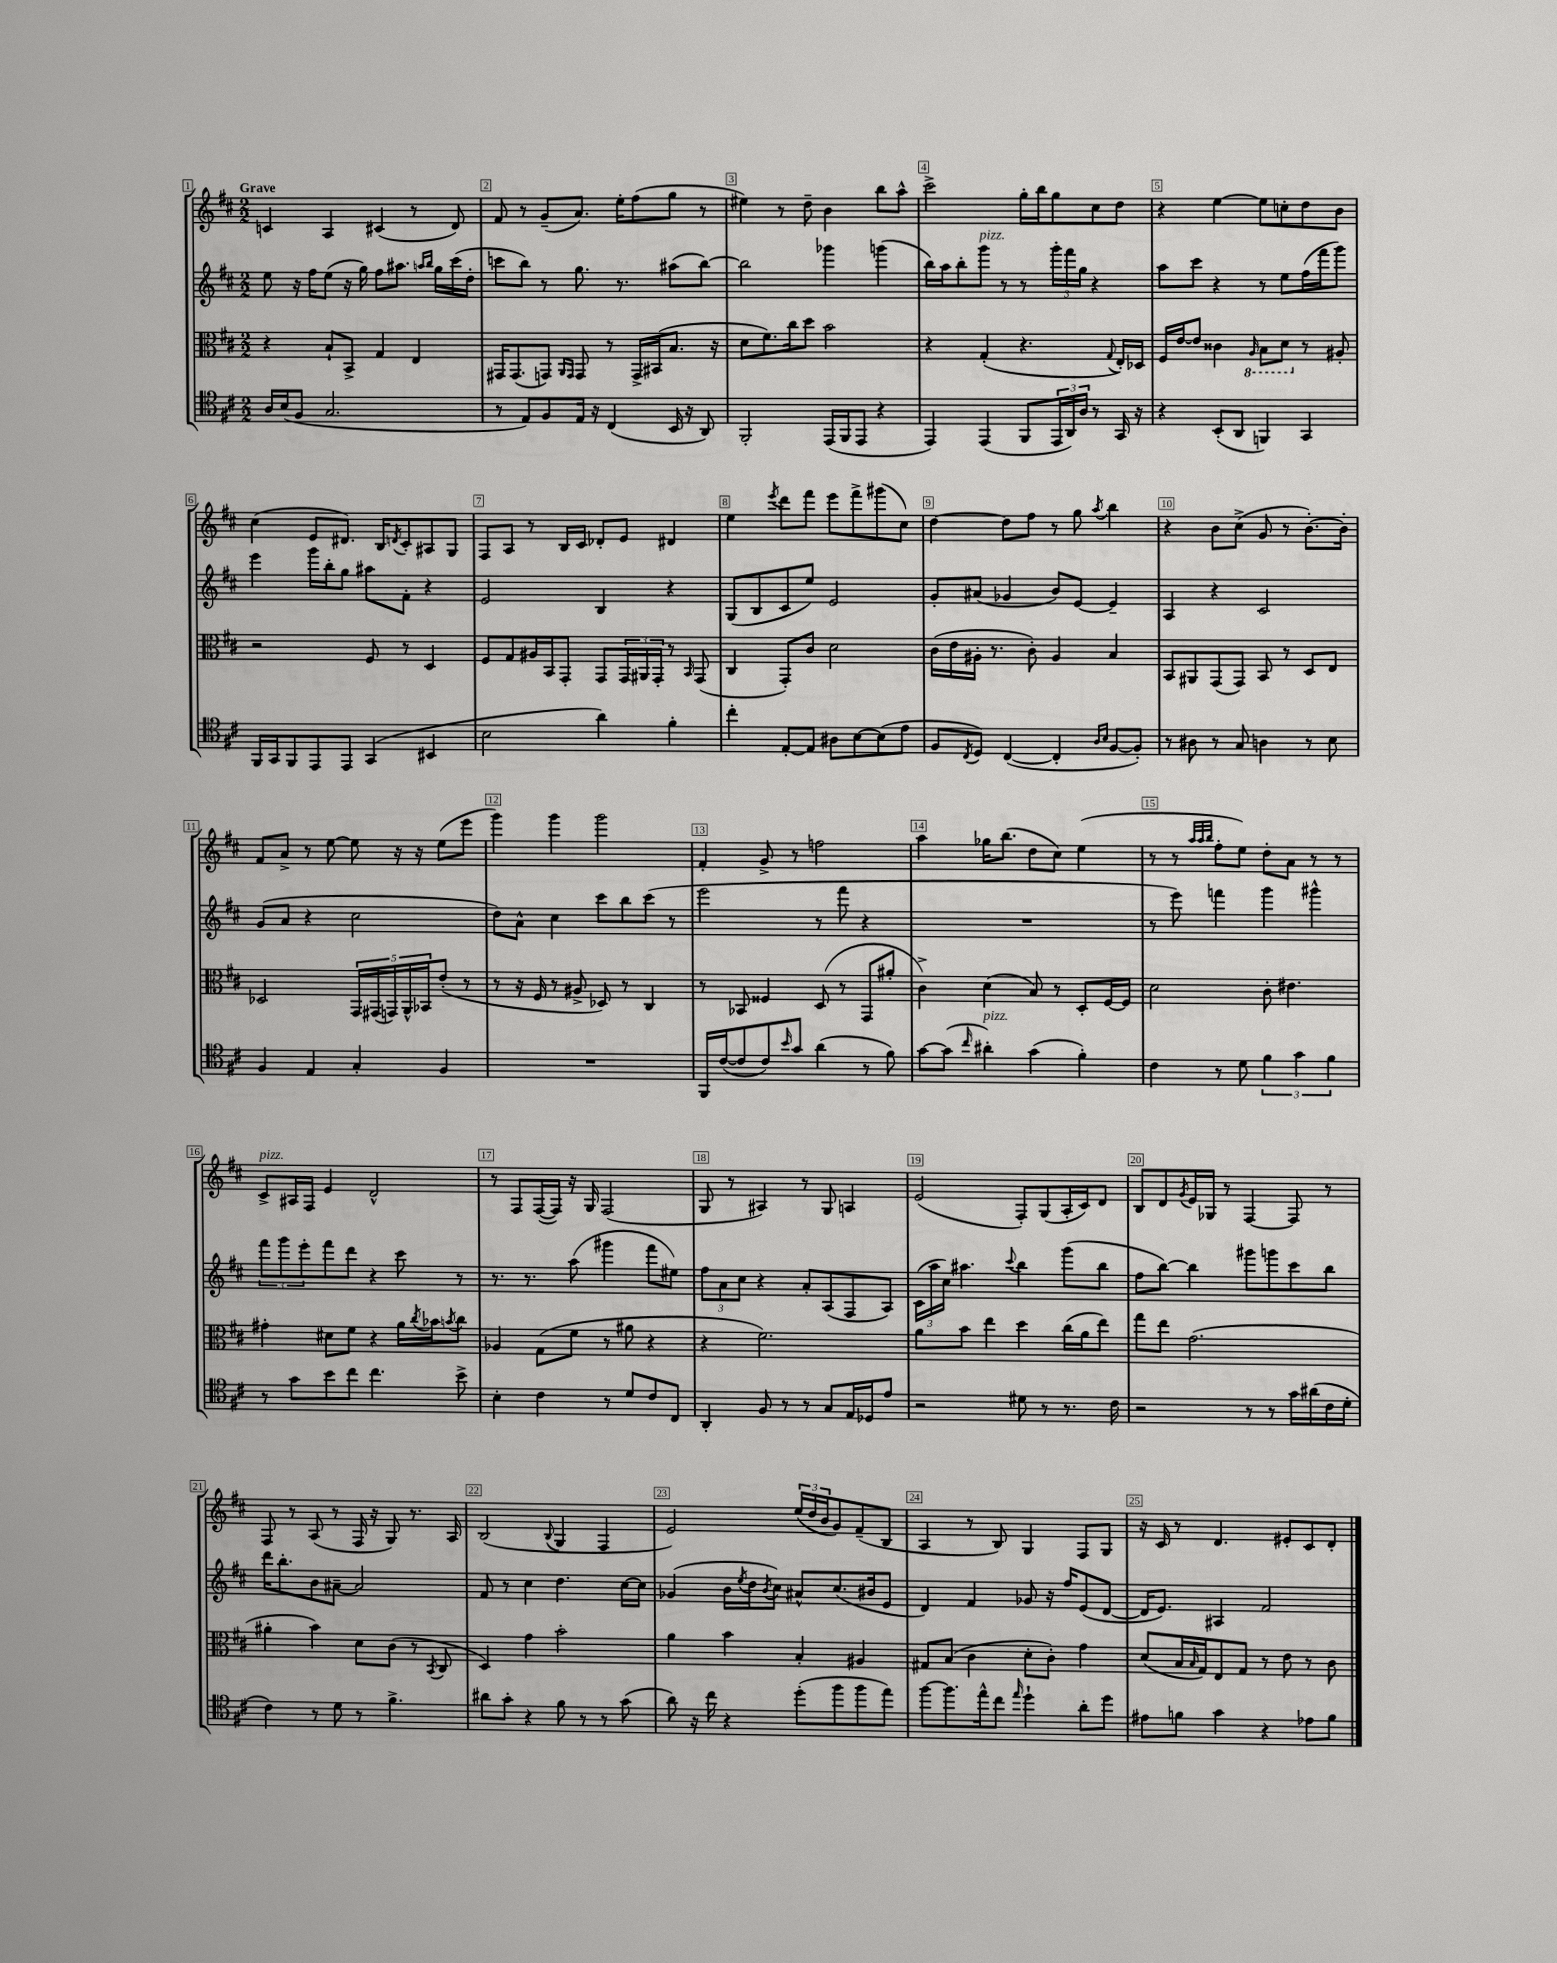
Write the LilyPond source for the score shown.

<<
\new StaffGroup <<
\new Staff = "s0" {
    \clef treble \key d \major \numericTimeSignature \time 2/2 \tempo "Grave"
    c'4 a4 cis'4( r8 d'8) |
    fis'8 r8 g'8--( a'8.) e''16-. fis''8( g''8 r8 |
    eis''4) r8 d''8-- b'4 b''8 a''8-^ |
    cis'''2-> g''16-. b''16 g''8 cis''8 d''8 |
    r4 e''4~ e''8 c''8-. d''8 b'8 |
    cis''4( e'8 dis'8.) b16 \acciaccatura { d'8 } cis'8-. ais8 g8 |
    fis8 a8 r8 b16 cis'16 des'8-. e'8 dis'4 |
    e''4 \acciaccatura { e'''8 } d'''8 fis'''8 e'''8 fis'''8-> gis'''8( cis''8) |
    d''4~ d''8 fis''8 r8 g''8 \acciaccatura { a''8 } b''4 |
    r4 b'8 cis''8->( g'8 r8 b'8.~-.) b'16-. |
    fis'8 a'8-> r8 e''8~ e''8 r16 r16 e''8( e'''8 |
    g'''4) g'''4 g'''2 |
    fis'4-. g'8-> r8 f''2 |
    a''4 ges''16 b''8.( d''8 cis''8) e''4( |
    r8 r8 \grace { a''32 a''32 b''32 } fis''8-. e''8) d''8-. a'8 r8 r8 |
    cis'8->^\markup { \italic "pizz." } ais16 fis16 e'4 d'2-^ |
    r8 fis8 fis16~( fis16) r16 g16 fis2( |
    g8 r8 ais4) r8 g8 a4 |
    e'2( fis8-.) g8( a16-. cis'16) d'8 |
    b8 d'8 \acciaccatura { g'8 } e'16 ges16 r8 fis4~ fis8 r8 |
    fis8 r8 a8( r8 fis16 r16 g8) r8. a16 |
    b2( \appoggiatura { b8 } g4 fis4 |
    e'2) \tuplet 3/2 { e''16( d''16 b'16 } g'8) fis'8--( b8 |
    a4 r8 b8) g4 fis8 g8 |
    r16 cis'16 r8 d'4. eis'8-. cis'8 d'8-. \bar "|." |
}
\new Staff = "s1" {
    \clef treble \key d \major \numericTimeSignature \time 2/2
    e''8 r16 fis''16 e''8( r16 g''16) fis''8 ais''8. \grace { a''16 b''16 } g''16 cis'''16( d''16-. |
    c'''8 b''8) r8 g''8. r8. ais''8( b''8~) |
    b''2 ges'''4 g'''4( |
    b''16) a''16 b''8-. g'''8^\markup { \italic "pizz." } r8 r8 \tuplet 3/2 { g'''16-. fis'''16 g''16 } r4 |
    a''8 cis'''8 r4 r8 e''8 fis''16( fis'''16 g'''8) |
    e'''4 g'''16 b''16-. g''8 ais''8 fis'8-. r4 |
    e'2 b4 r4 |
    g8( b8 cis'8 e''8) e'2 |
    g'8-. ais'8( ges'4 b'8) e'8~ e'4-- |
    a4 r4 cis'2 |
    g'8( a'8 r4 cis''2 |
    d''8) a'8-^ cis''4 cis'''8 b''8 cis'''8( r8 |
    e'''2 r8 fis'''8 r4 |
    R1 |
    r8 e'''8) f'''4 g'''4 gis'''4-^ |
    \tuplet 3/2 { fis'''8 g'''8 e'''8-. } fis'''8 d'''8 r4 cis'''8 r8 |
    r8. r8. a''8( gis'''4 fis'''8 eis''8) |
    \tuplet 3/2 { fis''8 a'8 cis''8 } r4 a'8-. a8( fis8 a8) |
    \tuplet 3/2 { cis'16( a''16 cis''16) } ais''4. \appoggiatura { cis'''8 } b''4 g'''8( b''8 |
    fis''8 b''8~) b''4 gis'''8 g'''8 cis'''8 b''8 |
    d'''16 b''8.-. b'8 ais'8~-- ais'2 |
    fis'8 r8 cis''4 d''4. cis''16~ cis''16 |
    ges'4( b'16 \acciaccatura { e''8 } d''16 \acciaccatura { b'8 } cis''8) ais'8-^ cis''8.( bis'16 e'8 |
    d'4) fis'4 ges'8 r16 fis''16 e'8( d'8~ |
    d'16 e'8.) ais4 fis'2 \bar "|." |
}
\new Staff = "s2" {
    \clef alto \key d \major \numericTimeSignature \time 2/2
    r4 b8-! b,8-> g4 e4 |
    gis,16 gis,8.( g,8) \grace { a,16 g,16 } g,8 r8 g,16-> bis,16( b8. r16 |
    d'8 fis'8.) cis''16 d''8 b'2 |
    r4 g4-.( r4. \appoggiatura { g8 } e16-.) des16 |
    fis16 e'16~ e'8 cisis'4 \ottava #-1 \grace { a,16 } b,8 d8 \ottava #0 r8 ais8-. |
    r2 fis8 r8 d4 |
    fis8 g8 ais16 b,16 g,8-. g,8 \tuplet 3/2 { g,16 ais,16 g,16-. } r8 \grace { b,16 } g,8( |
    cis4 g,8-.) cis'8 d'2 |
    cis'16( e'16 ais16-. r8. cis'8-.) ais4 b4 |
    b,8 ais,8 g,8( g,8) b,8 r8 d8 e8 |
    des2 \tuplet 5/4 { g,16 gis,16( g,16) a,16-^ bes,16 } e'8-.( r8 |
    r8 r16 fis16 r8 ais8-> des8) r8 cis4 |
    r8 bes,8 fisis4 d8( r8 g,8 ais'8-. |
    cis'4->) d'4( b8) r8 d8-. fis16~ fis16 |
    d'2 cis'8-. eis'4. |
    gis'4-. dis'8 fis'8 r4 a'16 \acciaccatura { cis''8 } bes'16 \acciaccatura { b'8 } cis''8 |
    aes4 g8( fis'8 r8 ais'8 r4 |
    r4 fis'2.) |
    a'8 b'8 e''4 d''4 cis''16( a'16 e''8) |
    g''8 e''8 g'2.( |
    ais'4-. b'4) d'8 cis'8( r8 \acciaccatura { b,8 } cis8 |
    d4) g'4 b'2-. |
    a'4 b'4 b4-. ais4 |
    gis8 b8( cis'4 d'8-. cis'8-.) g'4 |
    d'8( b16 \grace { b16 } g16) e8 g8 r8 e'8 r8 cis'8 \bar "|." |
}
\new Staff = "s3" {
    \clef tenor \key d \major \numericTimeSignature \time 2/2
    a16 b16( fis8 g2. |
    r8 e8) fis8 e16 r16 cis4( b,16 r16 a,8) |
    fis,2-. e,16( fis,16 e,8 r4 |
    e,4) e,4( fis,8 \tuplet 3/2 { e,16 a,16) a16 } r8 g,16 r16 |
    r4 b,8-.( a,8 f,4) g,4 |
    fis,16 g,16 fis,8 e,8 e,8 g,4( bis,4 |
    b2 a'4) fis'4-. |
    cis''4-. e8~-. e8 ais8 b8~ b8( e'8 |
    fis8 \acciaccatura { cis8 } d8) cis4~( cis4-. \grace { a16 b16 } fis8~ fis8-.) |
    r8 ais8 r8 g8 a4 r8 b8 |
    fis4 e4 g4-. fis4 |
    R1 |
    fis,16 cis'16~( cis'8 cis'8) \grace { b'16 } g'8 a'4( r8 fis'8) |
    g'8~ g'8( \grace { cis''16 } ais'4-.^\markup { \italic "pizz." }) g'4( fis'4-.) |
    cis'4 r8 d'8 \tuplet 3/2 { fis'4 g'4 fis'4 } |
    r8 g'8 b'8 cis''8 cis''4. b'8-> |
    b4-. cis'4 r8 d'8 cis'8 cis8 |
    a,4-. fis8 r8 r8 g8 e16 des16 e'8 |
    r2 dis'8 r8 r8. cis'16 |
    r2 r8 r8 g'16 ais'16( cis'16 d'16-. |
    cis'4) r8 d'8 r8 fis'4.-> |
    ais'8 g'8-. r4 fis'8 r8 r8 g'8( |
    a'8) r16 cis''16 r4 d''8-.( fis''8 fis''8 e''8) |
    fis''8~ fis''8. e''16-^ cis''8 \grace { e''16 } d''4-! a'8-. d''8 |
    eis'8 f'8 g'4 r4 ees'8 f'8 \bar "|." |
}
>>
>>
\layout { \context { \Score \override BarNumber.break-visibility = ##(#f #t #t) barNumberVisibility = #all-bar-numbers-visible \override BarNumber.stencil = #(make-stencil-boxer 0.1 0.3 ly:text-interface::print) } }
